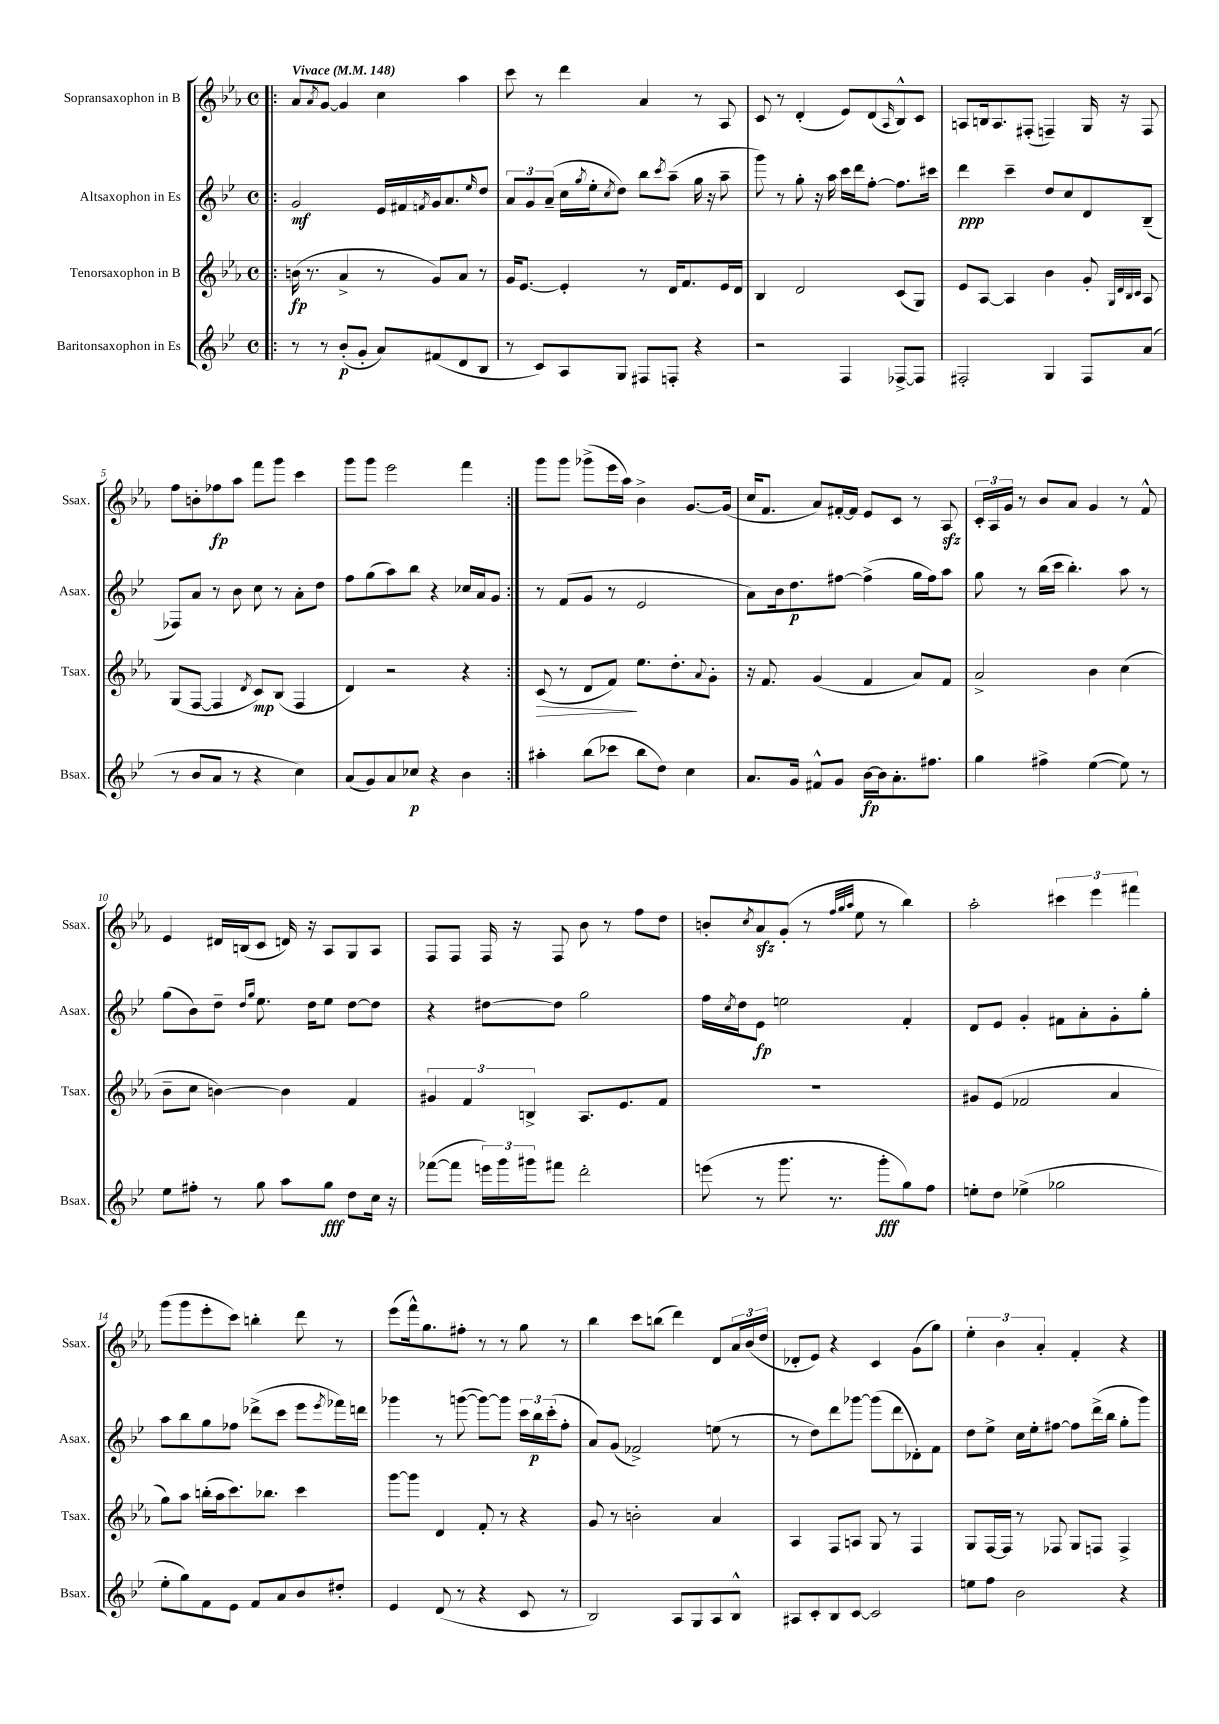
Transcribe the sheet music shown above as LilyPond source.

<<
\new StaffGroup <<
\new Staff = "s0" \with { instrumentName = "Sopransaxophon in B" shortInstrumentName = "Ssax." } {
    \clef treble \key ees \major \defaultTimeSignature \time 4/4 \tempo "Vivace" 4 = 148
    \repeat volta 2 { \bar ".|:" aes'8 \acciaccatura { aes'8 } g'8~ g'4 c''4 aes''4 |
    c'''8 r8 d'''4 aes'4 r8 aes8 |
    c'8 r8 d'4-.( ees'8) d'8( \grace { aes16 } bes8-^) c'8 |
    a8 b16 a8. fis8-.( f4--) g16 r16 f8 |
    f''8 b'8-. fes''8\fp aes''8 f'''8 g'''8 c'''4 |
    g'''8 g'''8 ees'''2 f'''4 | }
    g'''8 g'''8 ges'''8->( ees'''16 aes''16) bes'4-> g'8.~ g'16( |
    c''16 f'8. aes'8) fis'16~-. fis'16 ees'8 c'8 r8 aes8\sfz |
    \tuplet 3/2 { c'16-. aes16 g'16 } r8 bes'8 aes'8 g'4 r8 f'8-^ |
    ees'4 dis'16 b16( c'8 d'16) r16 aes8 g8 aes8 |
    f8 f8 f16 r16 f8 bes'8 r8 f''8 d''8 |
    b'8-. \acciaccatura { c''8 } aes'8\sfz g'8-.( r8 \grace { f''32 g''32 aes''32 } ees''8 r8 bes''4) |
    aes''2-. \tuplet 3/2 { cis'''4 ees'''4 fis'''4 } |
    g'''8( g'''8 ees'''8-. c'''8) b''4-. d'''8 r8 |
    ees'''8( f'''16-^) g''8. fis''8-. r8 r8 g''8 r8 |
    bes''4 c'''8 b''8( d'''4) d'8 \tuplet 3/2 { aes'16 bes'16( d''16 } |
    des'8-. ees'8) r4 c'4 g'8( g''8) |
    \tuplet 3/2 { ees''4-. bes'4 aes'4-. } f'4-. r4 \bar "|." |
}
\new Staff = "s1" \with { instrumentName = "Altsaxophon in Es" shortInstrumentName = "Asax." } {
    \clef treble \key bes \major \defaultTimeSignature \time 4/4
    \repeat volta 2 { \bar ".|:" g'2\mf ees'16 fis'16 \acciaccatura { f'8 } g'16 a'8. \grace { ees''16 } d''8 |
    \tuplet 3/2 { a'8 g'8 a'8--( } c''16 \acciaccatura { g''8 } ees''16-. \acciaccatura { c''8 } d''8) bes''8 \acciaccatura { c'''8 } a''8--( g''16 r16 a''8-- |
    g'''8) r8 g''8-. r16 a''16 c'''16 d'''16 f''8~-. f''8. cis'''16 |
    d'''4\ppp c'''4-- d''8 c''8 d'8 bes8--( |
    fes8) a'8 r8 bes'8 c''8 r8 a'8-. d''8 |
    f''8 g''8( a''8) bes''8 r4 ces''16 a'16 g'8 | }
    r8 f'8( g'8 r8 ees'2 |
    a'8) bes'16 d''8.\p fis''8~ fis''4->( g''16 fis''16) a''8 |
    g''8 r8 bes''16( c'''16 bes''4.-.) a''8 r8 |
    g''8( bes'8) d''8-- \grace { d''16 g''16 } ees''8. d''16 ees''8 d''8~ d''8 |
    r4 dis''8~ dis''8 g''2 |
    f''16 \acciaccatura { c''8 } d''16 ees'8\fp e''2 f'4-. |
    d'8 ees'8 g'4-. fis'8 a'8-. g'8-. g''8-. |
    a''8 bes''8 g''8 fes''8 des'''8->( c'''8 ees'''8 \acciaccatura { ees'''8 } fes'''16) d'''16 |
    ges'''4 r8 g'''8~( g'''8~) g'''8 \tuplet 3/2 { c'''16 bes''16\p c'''16-.( } f''8-. |
    a'8) g'8( fes'2->) e''8( r8 |
    r8 d''8) d'''8 ges'''8~ ges'''8( d'''8 des'8-.) f'8 |
    d''8 ees''8-> c''16 ees''16-. fis''8~ fis''8 d'''16->( bes''16 g''8-. g'''8) \bar "|." |
}
\new Staff = "s2" \with { instrumentName = "Tenorsaxophon in B" shortInstrumentName = "Tsax." } {
    \clef treble \key ees \major \defaultTimeSignature \time 4/4
    \repeat volta 2 { \bar ".|:" b'16\fp( r8. aes'4-> r8 g'8) aes'8 r8 |
    g'16 ees'8.~ ees'4-. r8 d'16 f'8. ees'16 d'16 |
    bes4 d'2 c'8( g8) |
    ees'8 aes8~ aes4 bes'4 g'8-. \grace { g32 d'32 bes32 c'32 } aes8 |
    g8( f8~ f4 \acciaccatura { d'8 } c'8\mp) bes8( f4 |
    d'4) r2 r4 | }
    c'8\>( r8 d'8 f'8\!) ees''8. d''8.-. \appoggiatura { aes'8 } g'8-. |
    r16 f'8. g'4( f'4 aes'8) f'8 |
    aes'2-> bes'4 c''4( |
    bes'8-- c''8 b'4~) b'4 f'4 |
    \tuplet 3/2 { gis'4 f'4 b4-> } aes8. ees'8. f'8 |
    R1 |
    gis'8 ees'8( fes'2 aes'4 |
    g''8) aes''8 b''16-.( aes''16 c'''8.) bes''8. c'''4 |
    g'''8~ g'''8 d'4 f'8-. r8 r4 |
    g'8 r8 b'2-. aes'4 |
    aes4 f8 a8 g8 r8 f4 |
    g8 f16~ f16 r8 fes8 g8 f8 f4-> \bar "|." |
}
\new Staff = "s3" \with { instrumentName = "Baritonsaxophon in Es" shortInstrumentName = "Bsax." } {
    \clef treble \key bes \major \defaultTimeSignature \time 4/4
    \repeat volta 2 { \bar ".|:" r8 r8 bes'8-.\p( g'8-. a'8) fis'8( d'8 bes8 |
    r8 c'8) a8 g8 fis8 f8-. r4 |
    r2 f4 fes8~-> fes8 |
    fis2-. g4 fis8 a'8( |
    r8 bes'8 a'8 r8 r4 c''4) |
    a'8( g'8) a'8 ces''8\p r4 bes'4 | }
    ais''4-. bes''8( ces'''8 bes''8 d''8) c''4 |
    a'8. g'16 fis'8-^ g'8 bes'16~\fp bes'16 a'8.-. fis''8. |
    g''4 fis''4-> ees''4~( ees''8) r8 |
    ees''8 fis''8-. r8 g''8 a''8 g''8\fff d''8 c''16 r16 |
    fes'''8~( fes'''8 \tuplet 3/2 { e'''16) g'''16 gis'''16 } fis'''8 d'''2-. |
    e'''8( r8 g'''8. r8. g'''8-.\fff g''8) f''8 |
    e''8-. d''8 ees''4->( ges''2 |
    ees''8-. g''8) f'8 ees'8 f'8 a'8 bes'8 dis''8-. |
    ees'4 d'8( r8 r4 c'8 r8 |
    bes2) a8 g8 a8 bes8-^ |
    ais8 c'8-. bes8 c'8~ c'2 |
    e''8 f''8 bes'2 r4 \bar "|." |
}
>>
>>
